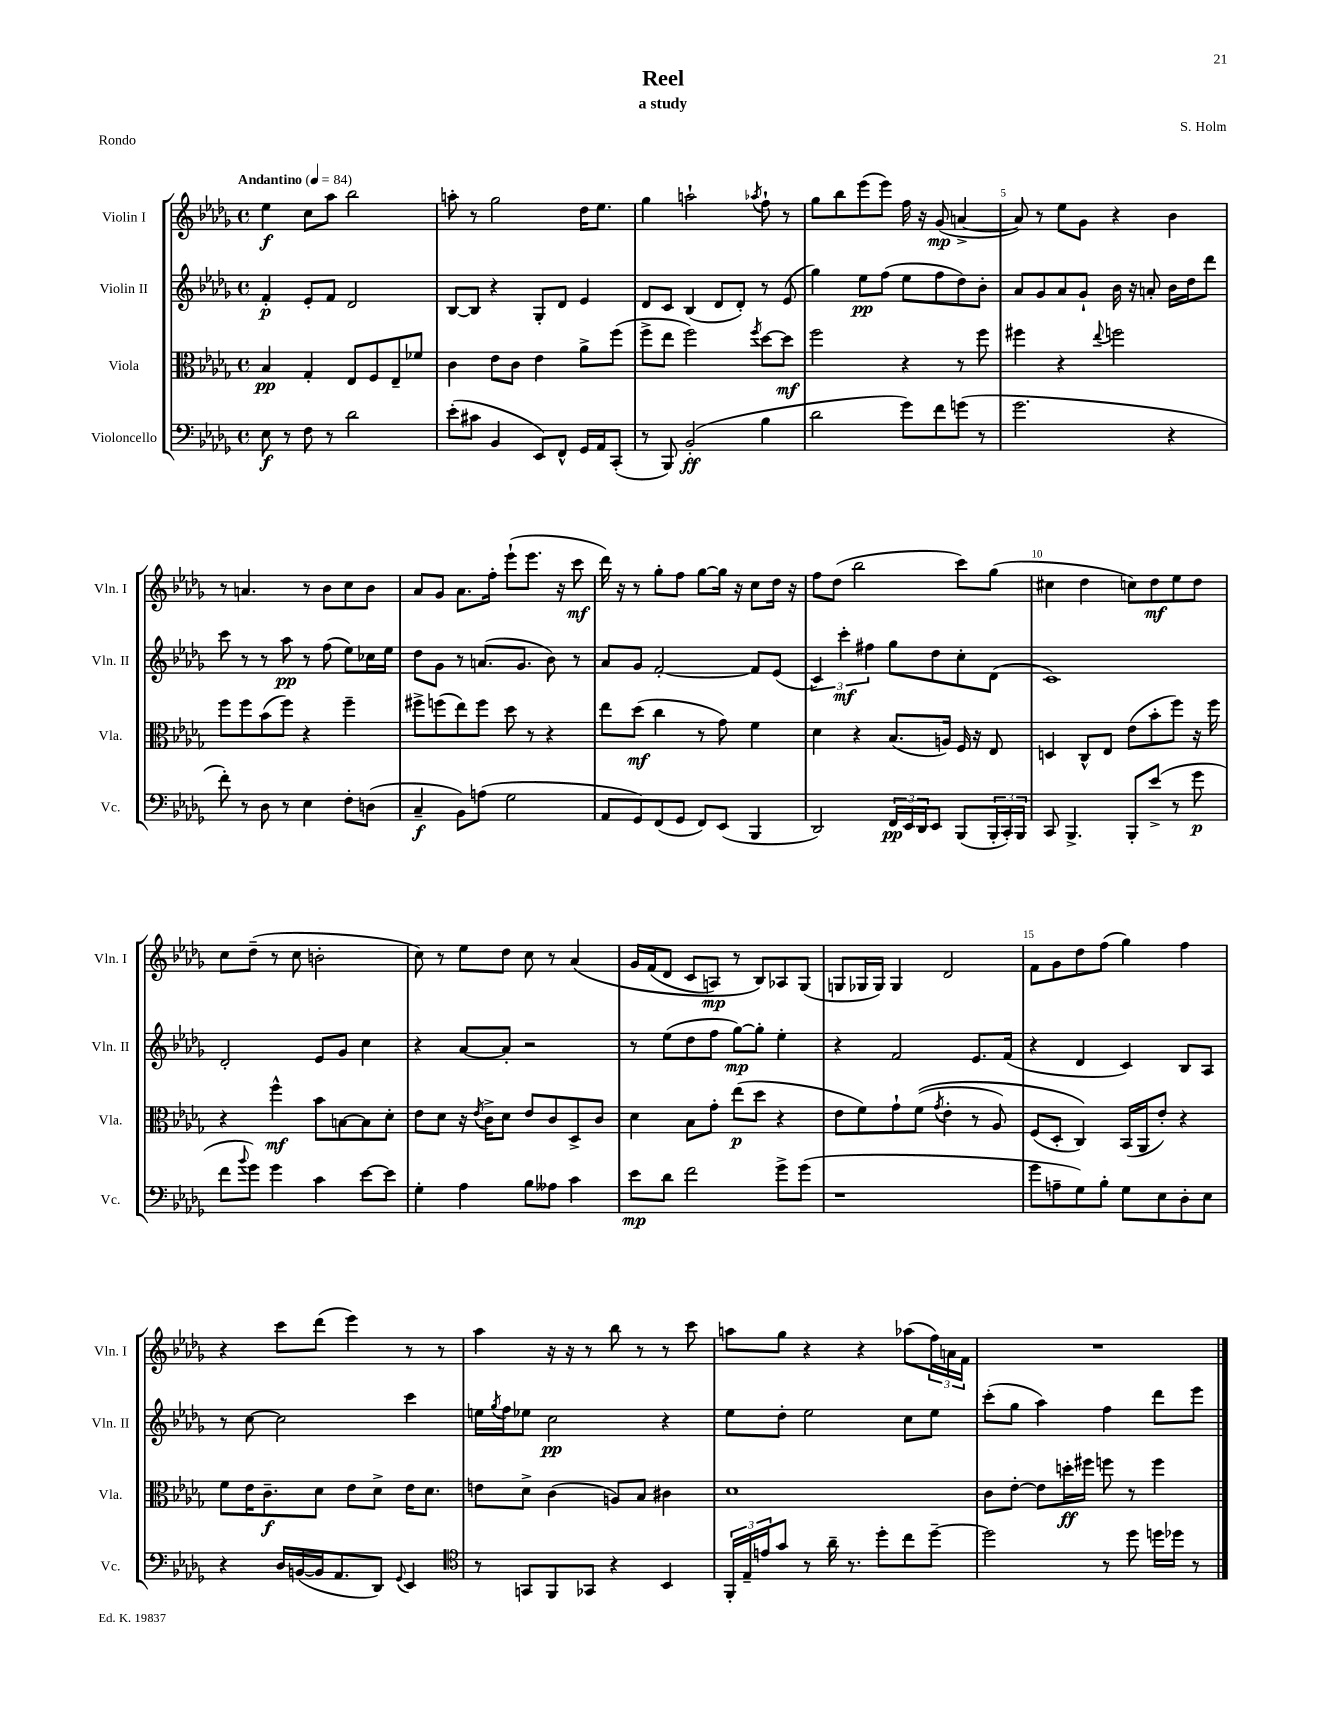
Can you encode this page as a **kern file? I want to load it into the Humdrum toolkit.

**kern	**kern	**kern	**kern
*staff4	*staff3	*staff2	*staff1
*clefF4	*clefC3	*clefG2	*clefG2
*k[b-e-a-d-g-]	*k[b-e-a-d-g-]	*k[b-e-a-d-g-]	*k[b-e-a-d-g-]
*M4/4	*M4/4	*M4/4	*M4/4
*met(c)	*met(c)	*met(c)	*met(c)
*MM84	*MM84	*MM84	*MM84
8E-\	4B-/	4f'/	4ee-\
8r	.	.	.
8F\	4G-'/	8e-'/L	8cc\L
8r	.	8f/J	8aa-\J
2d-\	8E-/L	2d-/	2bb-\
.	8F/	.	.
.	8E-~/	.	.
.	8f-/J	.	.
=	=	=	=
(8e-'\L	4c\	[8B-/L	8aa'\
8c#\J	.	8B-/]J	8r
4BB-/	8e-\L	4r	2gg-\
.	8c\J	.	.
8EE-/L)	4e-\	8G-'/L	.
8FF^^/J	.	8d-/J	.
16GG-/LL	8a-^\L	4e-/	16dd-\LK
16AA-/J	.	.	8.ee-\J
(8CC'/J	(8ff\J	.	.
=	=	=	=
8r	8ff^\L	8d-/L	4gg-\
8BBB-/)	8ee-\J	8c/J	.
(2BB-'/	2ff\)	(4B-/	2aa`\
.	.	8d-/L	.
.	.	8d-'/J)	.
.	8qff/	.	8qaa-/
4B-\	[8dd-\L	8r	8ff`\
.	8dd-\]J	(8e-/	8r
=	=	=	=
2d-\	2ff\	4gg-\)	8gg-\L
.	.	.	8bb-\
.	.	8ee-\L	(8eee-\
.	.	(8ff\J	8eee-\J)
8g-\L)	4r	8ee-\L	16ff\
.	.	.	16r
8f\	.	8ff\	(8g-/
(8g\J	8r	8dd-\)	[4a^/
8r	8ff\	8b-'\J	.
=	=	=	=
2.g-\	4ff#\	8a-/L	8a/])
.	.	8g-/	8r
.	4r	8a-/	8ee-\L
.	.	8g-`/J	8g-\J
.	8qqee-/	.	.
.	2ff\	16b-\	4r
.	.	16r	.
.	.	8a'/	.
4r	.	16b-\LL	4b-\
.	.	16dd-\J	.
.	.	8ddd-\J	.
=	=	=	=
8f'\)	8ff\L	8ccc\	8r
8r	8ff\	8r	4.a/
8D-\	(8b-\	8r	.
8r	8ff\J)	8aa-\	.
4E-\	4r	8r	8r
.	.	(8ff\	8b-\L
8F'\L	4ff~\	8ee-\L)	8cc\
(8D\J	.	16cc-\L	8b-\J
.	.	16ee-\JJ	.
=	=	=	=
4C~/	8ff#^\L	8dd-\L	8a-/L
.	(8ff\	8g-\J	8g-/J
8BB-\L)	8ee-\)	8r	8.a-\L
(8A\J	8ff\J	(8.a/L	.
.	.	.	16ff'\Jk
2G-\	8dd-\	.	(8eee-`\L
.	.	8.g-/J	.
.	8r	.	8.eee-\J
.	4r	8b-\)	.
.	.	.	16r
.	.	8r	8ccc\
=	=	=	=
8AA-/L	8ee-\L	8a-/L	16ddd-\)
.	.	.	16r
8GG-/)	(8dd-\J	8g-/J	8r
(8FF/	4cc\	[2f'/	8gg-'\L
8GG-/J	.	.	8ff\J
8FF/L)	8r	.	[8gg-\L
(8EE-/J	8g-\)	.	16gg-\]Jk
.	.	.	16r
4BBB-/	4f\	8f/]L	8cc\L
.	.	(8e-/J	16dd-\Jk
.	.	.	16r
=	=	=	=
2DD-/)	4d-\	6c/)	8ff\L
.	.	.	(8dd-\J
.	.	6ccc'\	.
.	4r	.	2bb-\
.	.	6ff#\	.
24FF/LL	(8.B-/L	8gg-\L	.
24EE-/	.	.	.
24DD-/J	.	.	.
8EE-/J	.	8dd-\	.
.	16A/Jk)	.	.
(8BBB-/L	16F/	8cc'\	8ccc\L)
.	16r	.	.
24BBB-'/L	8E-/	(8d-\J	(8gg-\J
24CC'/)	.	.	.
24BBB-/JJ	.	.	.
=	=	=	=
8CC/	4D/	1c)	4cc#\
4.BBB-^/	.	.	.
.	8C^^/L	.	4dd-\
.	8E-/J	.	.
8BBB-'/L	(8e-\L	.	8cc\L)
(8e-^/J	8b-'\	.	8dd-\
8r	8ff\J)	.	8ee-\
8g-\	16r	.	8dd-\J
.	16ff\	.	.
=	=	=	=
8f\L	4r	2d-'/	8cc\L
8qqb-/	.	.	.
8g-\J)	.	.	(8dd-~\J
4g-\	4ff^^\	.	8r
.	.	.	8cc\
4c\	8b-\L	8e-/L	2b'\
.	[8B\	8g-/J	.
[8e-\L	8B\]	4cc\	.
8e-\]J	8d-'\J	.	.
=	=	=	=
4G-'\	8e-\L	4r	8cc\)
.	8d-\J	.	8r
4A-\	16r	[8a-/L	8ee-\L
.	8qe-/	.	.
.	16c^\LK	.	.
.	8d-\J	8a-'/]J	8dd-\J
8B-\L	8e-/L	2r	8cc\
8A--\J	8c/	.	8r
4c\	8D-^/	.	&(4a-/
.	8c/J	.	.
=	=	=	=
8e-\L	4d-\	8r	16g-/LL
.	.	.	(16f/J
8d-\J	.	(8ee-\L	8d-/J
2f\	8B-\L	8dd-\	8c/L
.	8g-'\J	8ff\J	8A/J)
.	(8ee-\L	[8gg-\L)	8r
.	8dd-\J	8gg-'\]J	8B-/L&)
8g-^\L	4r	4ee-'\	8A-/
(8g-\J	.	.	(8G-/J
=	=	=	=
1r	8e-\L	4r	8G/L
.	8f\)	.	16G-/L
.	.	.	16G-/JJ)
.	8g-`\	2f/	4G-/
.	&((8f\J	.	.
.	8qg-/	.	.
.	4e-'\	.	2d-/
.	8r	8.e-/L	.
.	8A-/)	.	.
.	.	(16f/Jk	.
=	=	=	=
8g-\L	(8F/L	4r	8f\L
8A~\	8D-'/J	.	8g-\
8G-\)	4C/)&)	4d-/	8dd-\
8B-'\J	.	.	(8ff\J
8G-\L	(16BB-/LL	4c/)	4gg-\)
.	16AA-/J	.	.
8E-\	8e-'/J)	.	.
8D-'\	4r	8B-/L	4ff\
8E-\J	.	8A-/J	.
=	=	=	=
4r	8f\L	8r	4r
.	16e-\K	[8cc\	.
.	8.c~\	.	.
16D-/LL	.	2cc\]	8ccc\L
([16BB/	.	.	.
16BB/]J	8d-\J	.	(8ddd-\J
8.AA-/	.	.	.
.	8e-\L	.	4eee-\)
8DD-/J)	8d-^\J	.	.
8qqGG-/	.	.	.
4EE-/	16e-\LK	4ccc\	8r
.	8.d-\J	.	.
.	.	.	8r
=	=	=	=
*clefC4	*	*	*
8r	8e\L	16ee\LL	4aa-\
.	.	8qgg-/	.
.	.	16ff\J	.
8GG/L	8d-^\J	8ee-\J	.
8FF/	(4c\	2cc\	16r
.	.	.	16r
8GG-/J	.	.	8r
4r	8A/L)	.	8bb-\
.	8B-/J	.	8r
4BB-/	4c#\	4r	8r
.	.	.	8ccc\
=	=	=	=
24FF'/LL	1d-	8ee-\L	8aa\L
24E-~/	.	.	.
24e/J	.	.	.
8g-/J	.	8dd-'\J	8gg-\J
8r	.	2ee-\	4r
16a-~\	.	.	.
8.r	.	.	.
.	.	.	4r
8dd-'\L	.	.	.
8cc\	.	8cc\L	(8aa-\L
[8dd-~\J	.	8ee-\J	24ff\L)
.	.	.	24a\
.	.	.	24f\JJ
=	=	=	=
2dd-\]	8c\L	(8ccc'\L	1r
.	[8e-'\J	8gg-\J	.
.	8e-\]L	4aa-\)	.
.	16dd'\L	.	.
.	16ff#\JJ	.	.
8r	8ff\	4ff\	.
8dd-\	8r	.	.
16dd\LL	4ff\	8ddd-\L	.
16dd-\JJ	.	.	.
8r	.	8eee-\J	.
==	==	==	==
*-	*-	*-	*-
